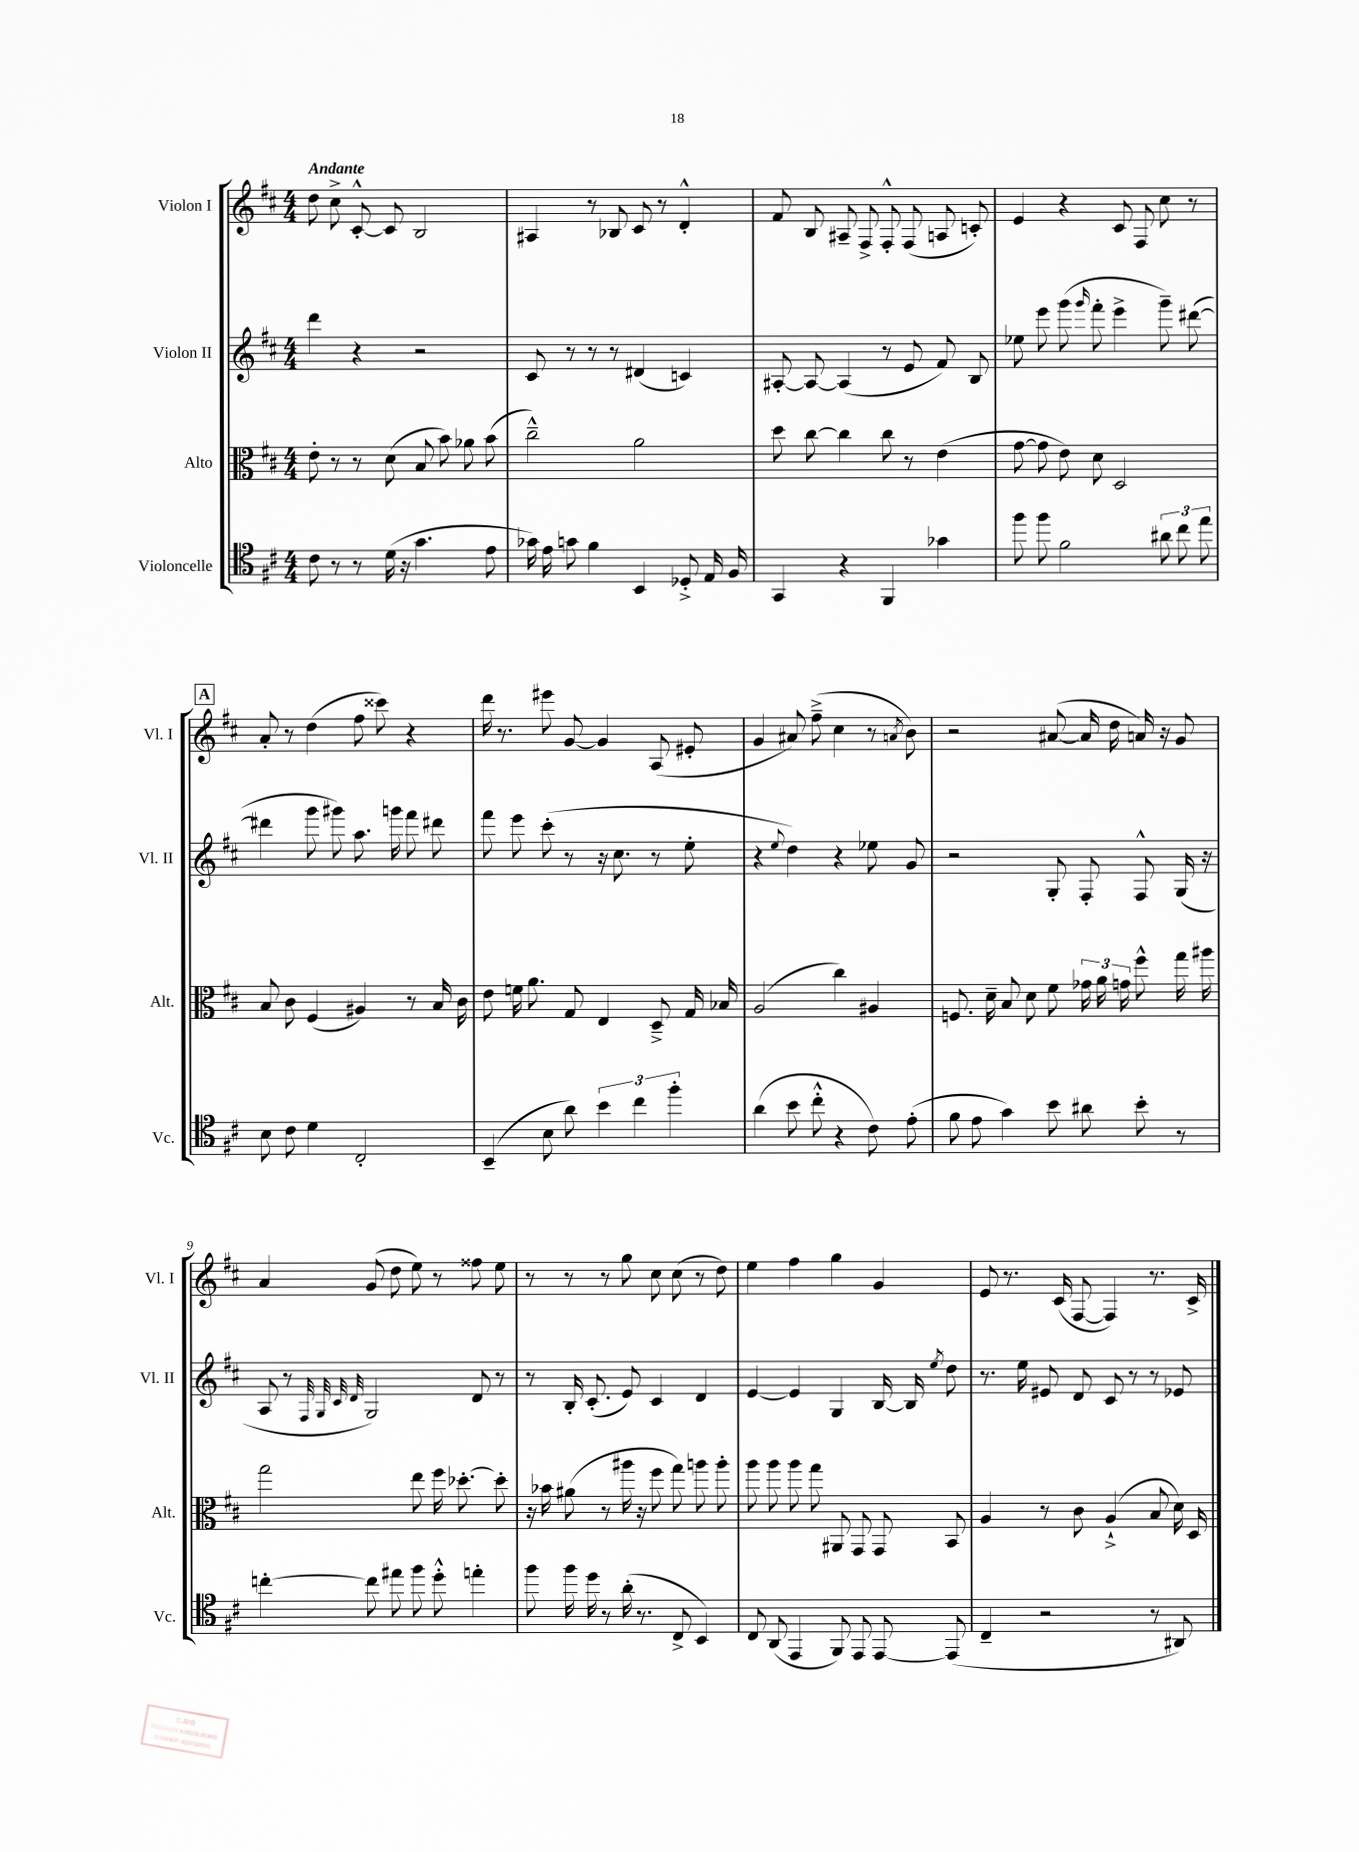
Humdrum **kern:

**kern	**kern	**kern	**kern
*part4	*part3	*part2	*part1
*staff4	*staff3	*staff2	*staff1
*I"Violoncelle	*I"Alto	*I"Violon II	*I"Violon I
*I'Vc.	*I'Alt.	*I'Vl. II	*I'Vl. I
*clefC4	*clefC3	*clefG2	*clefG2
*k[f#c#]	*k[f#c#]	*k[f#c#]	*k[f#c#]
*M4/4	*M4/4	*M4/4	*M4/4
=1	=1	=1	=1
!	!	!	!LO:TX:a:B:t=Andante
8c#\	8e'\	4ddd\	8dd\
8r	8r	.	8cc#^\
8r	8r	4r	[8c#'^^/
(16d\	(8d\	.	8c#/]
16r	.	.	.
4.g\	8B/	2r	2B/
.	8b\)	.	.
.	8a-X\	.	.
8e\	(8b\	.	.
=2	=2	=2	=2
16g-X\)	2cc#~^^\)	8c#/	4A#X/
16e\	.	.	.
8gn\	.	8r	.
4f#\	.	8r	8r
.	.	8r	8B-X/
4BB/	2a\	(4d#X/	8c#/
.	.	.	8r
8D-X'^/	.	4cn/)	4d'^^/
16E/	.	.	.
16F#/	.	.	.
=3	=3	=3	=3
4GG/	8dd\	[8A#X'/	8f#/
.	[8cc#\	8A#/_	8B/
4r	4cc#\]	(4A#/]	8A#X~/
.	.	.	8F#^/
4FF#/	8cc#\	8r	8F#'^^/
.	8r	8e/	(8F#/
4g-X\	(4e\	8f#/)	8An/
.	.	8B/	8cn'/)
=4	=4	=4	=4
8ff#\	[8g\	8ee-X\	4e/
8ff#\	8g\]	8eee\	.
2f#\	8e\)	(8ggg\	4r
.	.	16qqggg/	.
.	8d\	8fff#'\	.
.	2D/	4eee^\	8c#/
.	.	.	8F#/
12a#X\	.	8ggg~\)	8cc#\
12cc#\	.	.	.
.	.	([8ddd#X\	8r
12ee\	.	.	.
!!LO:LB:g=z
!!LO:REH:place=s1:t=A
=5	=5	=5	=5
8B\	8B/	4ddd#X\]	8a'/
8c#\	8c#\	.	8r
4d\	(4F#/	8ggg\	(4dd\
.	.	8ggg#X\)	.
2C#'/	4A#X/)	8.aa\	8ff#\
.	.	.	8ccc##X\)
.	.	16gggn\	.
.	8r	8fff#\	4r
.	16B/	8ddd#X\	.
.	16c#\	.	.
=6	=6	=6	=6
(4BB~/	8e\	8fff#\	16ddd\
.	.	.	8.r
.	16fn\	8eee\	.
.	8.a\	.	.
8B\	.	(8ccc#'\	8eee#X\
8a\)	8G/	8r	[8g/
6b\	4E/	16r	4g/]
.	.	8.cc#\	.
6cc#\	.	.	.
.	8D~^/	8r	(8A/
6ff#'\	.	.	.
.	16G/	8ee'\	8e#X'/
.	16B-X/	.	.
=7	=7	=7	=7
(4a\	(2A/	4r	4g/
.	.	8qqee/	.
8b\	.	4dd\)	8a#X/)
8cc#'^^\	.	.	(8ff#~^\
4r	4cc#\)	4r	4cc#\
8c#\)	4A#X/	8ee-X\	8r
.	.	.	8qan/
(8e'\	.	8g/	8b\)
=8	=8	=8	=8
8f#\	8.Fn/	2r	2r
8e\	.	.	.
.	16d~\	.	.
4g\)	8B/	.	.
.	8d\	.	.
8b\	8f#\	8G'/	([8a#X/
8a#X\	24g-X\	8F#'/	16a#/]
.	24a\	.	.
.	.	.	16dd\
.	24gn\	.	.
8b'\	8ff#^^\	8F#^^/	16an/)
.	.	.	16r
8r	16gg\	(16G/	8g/
.	16aa#X\	16r	.
!!LO:LB:g=z
=9	=9	=9	=9
[4ccn'\	2gg\	8A/	4a/
.	.	8r	.
.	.	32qqF#/	.
.	.	32qqG/	.
.	.	32qqc#/	.
.	.	32qqd/	.
8cc\]	.	2G/)	(8g/
8ee#X\	.	.	8dd\
8ff#\	8ee\	.	8ee\)
8dd'^^\	16ff#\	.	8r
.	[8.dd-X'\	.	.
4een'\	.	8d/	8ff##X\
.	8dd-'\]	8r	8ee\
=10	=10	=10	=10
8ff#\	16r	8r	8r
.	16b-X\	.	.
16ff#\	(8a#X\	16B'/	8r
16dd\	.	(8.c#'/	.
8r	8r	.	8r
(16a'\	16aa#X\	8e/)	8gg\
8.r	16r	.	.
.	8ff#\	4c#/	8cc#\
8C#^/	8gg\)	.	(8cc#\
4BB/)	8aan\	4d/	8r
.	8aa'\	.	8dd\)
=11	=11	=11	=11
8C#/	8aa\	[4e/	4ee\
(8AA/	8aa\	.	.
4EE/	8aa\	4e/]	4ff#\
.	8gg\	.	.
8FF#/)	8AA#X/	4G/	4gg\
8EE/	8GG/	.	.
[8EE/	8GG/	[16B/	4g/
.	.	16B/]	.
.	.	8qee/	.
(8EE/]	8BB/	8dd\	.
=12	=12	=12	=12
4C#~/	4A/	8.r	8e/
.	.	.	8.r
.	.	16ee\	.
2r	8r	8e#X/	.
.	.	.	(16c#/
.	8c#\	8d/	[8F#/
.	(4A`^/	8c#/	4F#/])
.	.	8r	.
8r	8B/	8r	8.r
8AA#X/)	16d\)	8e-X/	.
.	16D/	.	16c#^/
==	==	==	==
*-	*-	*-	*-
